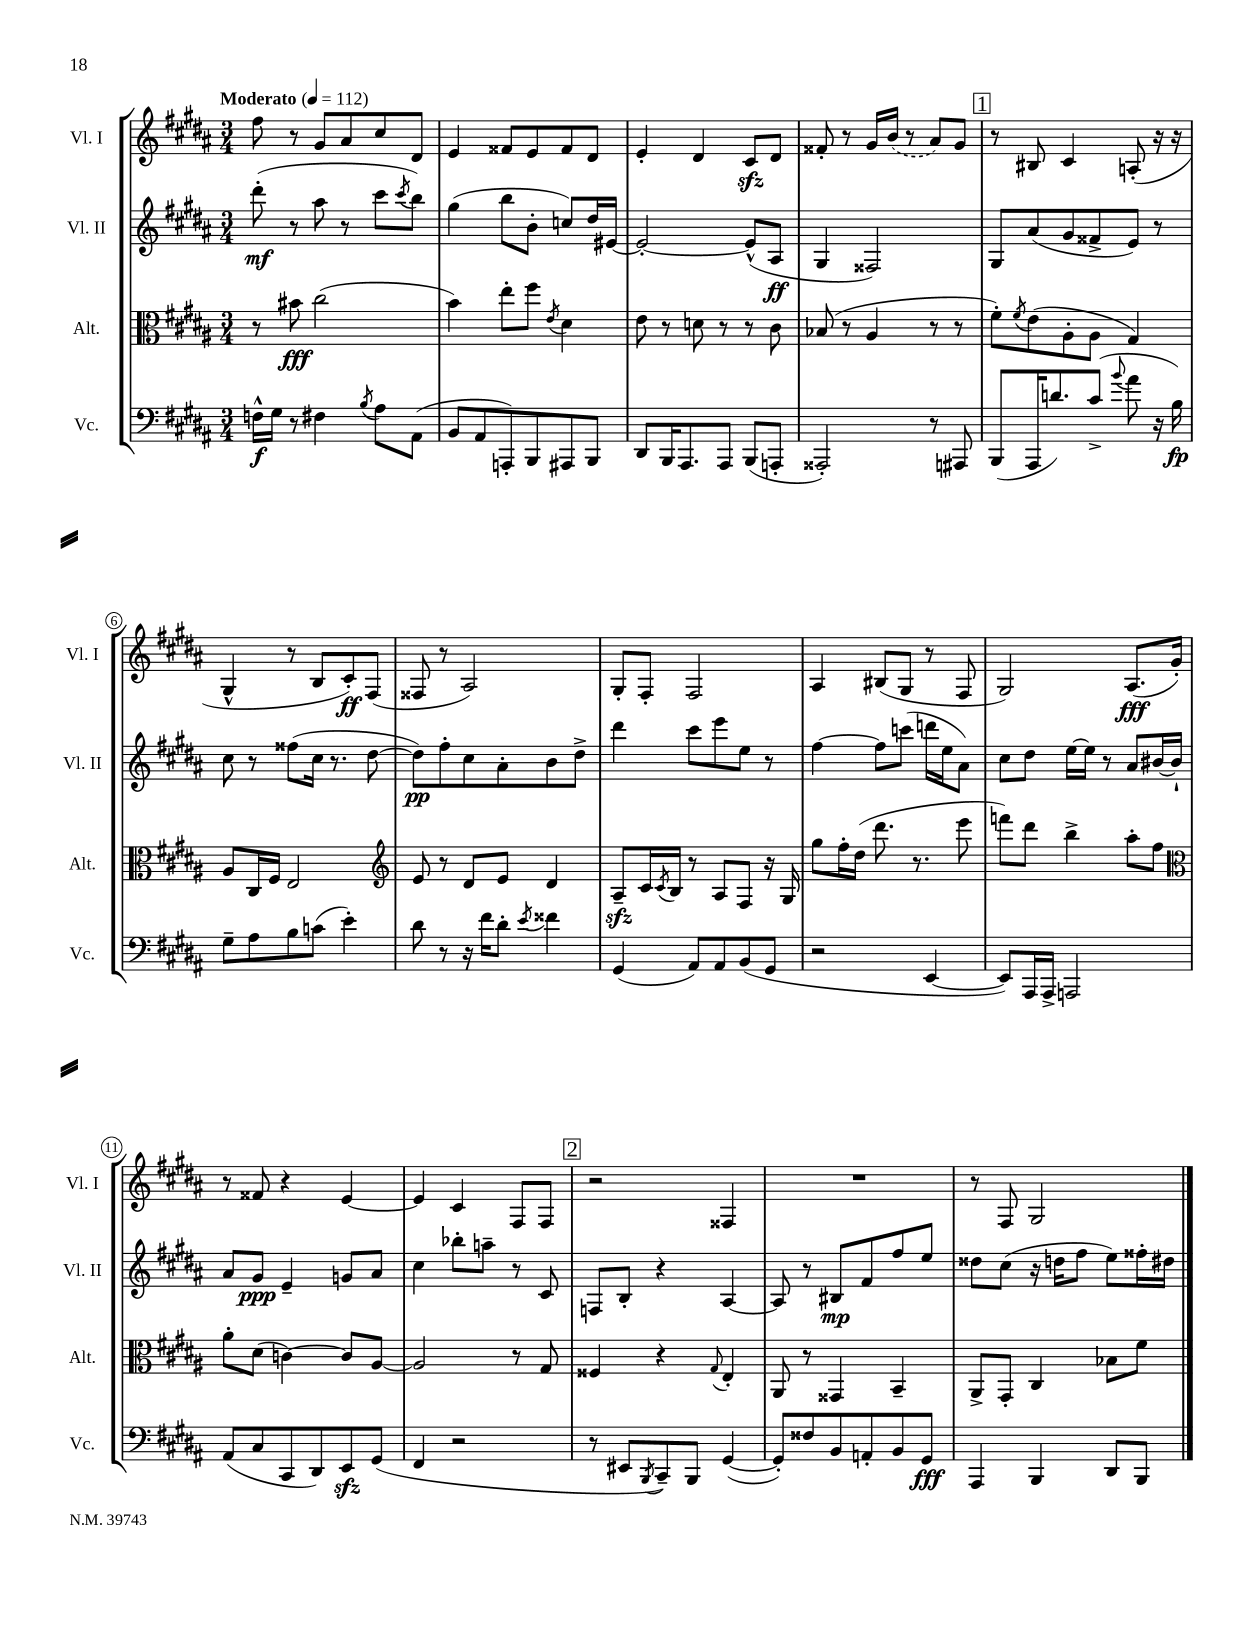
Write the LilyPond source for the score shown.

<<
\new StaffGroup <<
\new Staff = "s0" \with { instrumentName = "Vl. I" shortInstrumentName = "Vl. I" } {
    \clef treble \key b \major \numericTimeSignature \time 3/4 \tempo "Moderato" 4 = 112
    fis''8 r8 gis'8 ais'8 cis''8 dis'8 |
    e'4 fisis'8 e'8 fisis'8 dis'8 |
    e'4-. dis'4 cis'8\sfz dis'8 |
    fisis'8-. r8 gis'16 \once \slurDashed b'16( r8 ais'8) gis'8 |
    \mark \markup { \box "1" } r8 bis8 cis'4 a8-.( r16 r16 |
    gis4-^ r8 b8 cis'8-.\ff) fis8( |
    fisis8 r8 ais2) |
    gis8-. fis8-. fis2 |
    ais4 bis8( gis8 r8 fis8 |
    gis2) ais8.\fff( gis'16-.) |
    r8 fisis'8 r4 e'4~ |
    e'4 cis'4 fis8 fis8 |
    \mark \markup { \box "2" } r2 fisis4 |
    R2. |
    r8 fis8 gis2 \bar "|." |
}
\new Staff = "s1" \with { instrumentName = "Vl. II" shortInstrumentName = "Vl. II" } {
    \clef treble \key b \major \numericTimeSignature \time 3/4
    dis'''8-.\mf( r8 ais''8 r8 cis'''8 \acciaccatura { cis'''8 } b''8) |
    gis''4( b''8 b'8-. c''8) dis''16 eis'16~ |
    eis'2~-. eis'8-^( ais8\ff |
    gis4 fisis2) |
    \mark \markup { \box "1" } gis8 ais'8( gis'8 fisis'8-> e'8) r8 |
    cis''8 r8 fisis''8( cis''16 r8. dis''8~ |
    dis''8\pp) fis''8-. cis''8 ais'8-. b'8 dis''8-> |
    dis'''4 cis'''8 e'''8 e''8 r8 |
    fis''4~ fis''8 c'''8( d'''16 e''16 ais'8) |
    cis''8 dis''8 e''16~ e''16 r8 ais'8 bis'16~ bis'16-! |
    ais'8 gis'8\ppp e'4-- g'8 ais'8 |
    cis''4 bes''8-. a''8-- r8 cis'8 |
    \mark \markup { \box "2" } f8 b8-. r4 ais4~ |
    ais8 r8 bis8\mp fis'8 fis''8 e''8 |
    disis''8 cis''8( r16 d''16 fis''8 e''8) fisis''16-. dis''16 \bar "|." |
}
\new Staff = "s2" \with { instrumentName = "Alt." shortInstrumentName = "Alt." } {
    \clef alto \key b \major \numericTimeSignature \time 3/4
    r8 bis'8\fff cis''2( |
    b'4) e''8-. fis''8 \acciaccatura { e'8 } dis'4 |
    e'8 r8 d'8 r8 r8 cis'8 |
    bes8( r8 ais4 r8 r8 |
    \mark \markup { \box "1" } fis'8-.) \acciaccatura { fis'8 } e'8( ais8-. ais8 gis4) |
    ais8 cis16 fis16 e2 |
    \clef treble e'8 r8 dis'8 e'8 dis'4 |
    ais8--\sfz cis'16 \acciaccatura { cis'8 } b16 r8 ais8 fis8 r16 gis16 |
    gis''8 fis''16-. dis''16( dis'''8. r8. e'''8 |
    f'''8) dis'''8 b''4-> ais''8-. fis''8 |
    \clef alto ais'8-. dis'8( c'4~) c'8 ais8~ |
    ais2 r8 gis8 |
    \mark \markup { \box "2" } fisis4 r4 \appoggiatura { gis8 } e4-. |
    ais,8 r8 gisis,4 b,4-- |
    ais,8-> gis,8-. cis4 bes8 fis'8 \bar "|." |
}
\new Staff = "s3" \with { instrumentName = "Vc." shortInstrumentName = "Vc." } {
    \clef bass \key b \major \numericTimeSignature \time 3/4
    f16-^\f gis16 r8 fis4 \acciaccatura { b8 } ais8 ais,8( |
    b,8 ais,8 a,,8-.) b,,8 ais,,8 b,,8 |
    dis,8 b,,16 ais,,8. ais,,8 b,,8( a,,8-. |
    aisis,,2-.) r8 ais,,8 |
    \mark \markup { \box "1" } b,,8( ais,,16 d'8.) cis'8->( \appoggiatura { b'8 } ais'8 r16 b16\fp) |
    gis8-- ais8 b8 c'8( e'4-.) |
    dis'8 r8 r16 fis'16 dis'8-. \acciaccatura { e'8 } fisis'4 |
    gis,4( ais,8) ais,8 b,8( gis,8 |
    r2 e,4~ |
    e,8) ais,,16 ais,,16-> a,,2 |
    ais,8( cis8 cis,8 dis,8) e,8\sfz gis,8( |
    fis,4 r2 |
    \mark \markup { \box "2" } r8 eis,8 \acciaccatura { b,,8 } cis,8--) b,,8 gis,4~( |
    gis,8-.) fisis8 b,8 a,8-. b,8 gis,8\fff |
    ais,,4 b,,4 dis,8 b,,8 \bar "|." |
}
>>
>>
\layout { \context { \Score \override BarNumber.stencil = #(make-stencil-circler 0.1 0.3 ly:text-interface::print) } }
